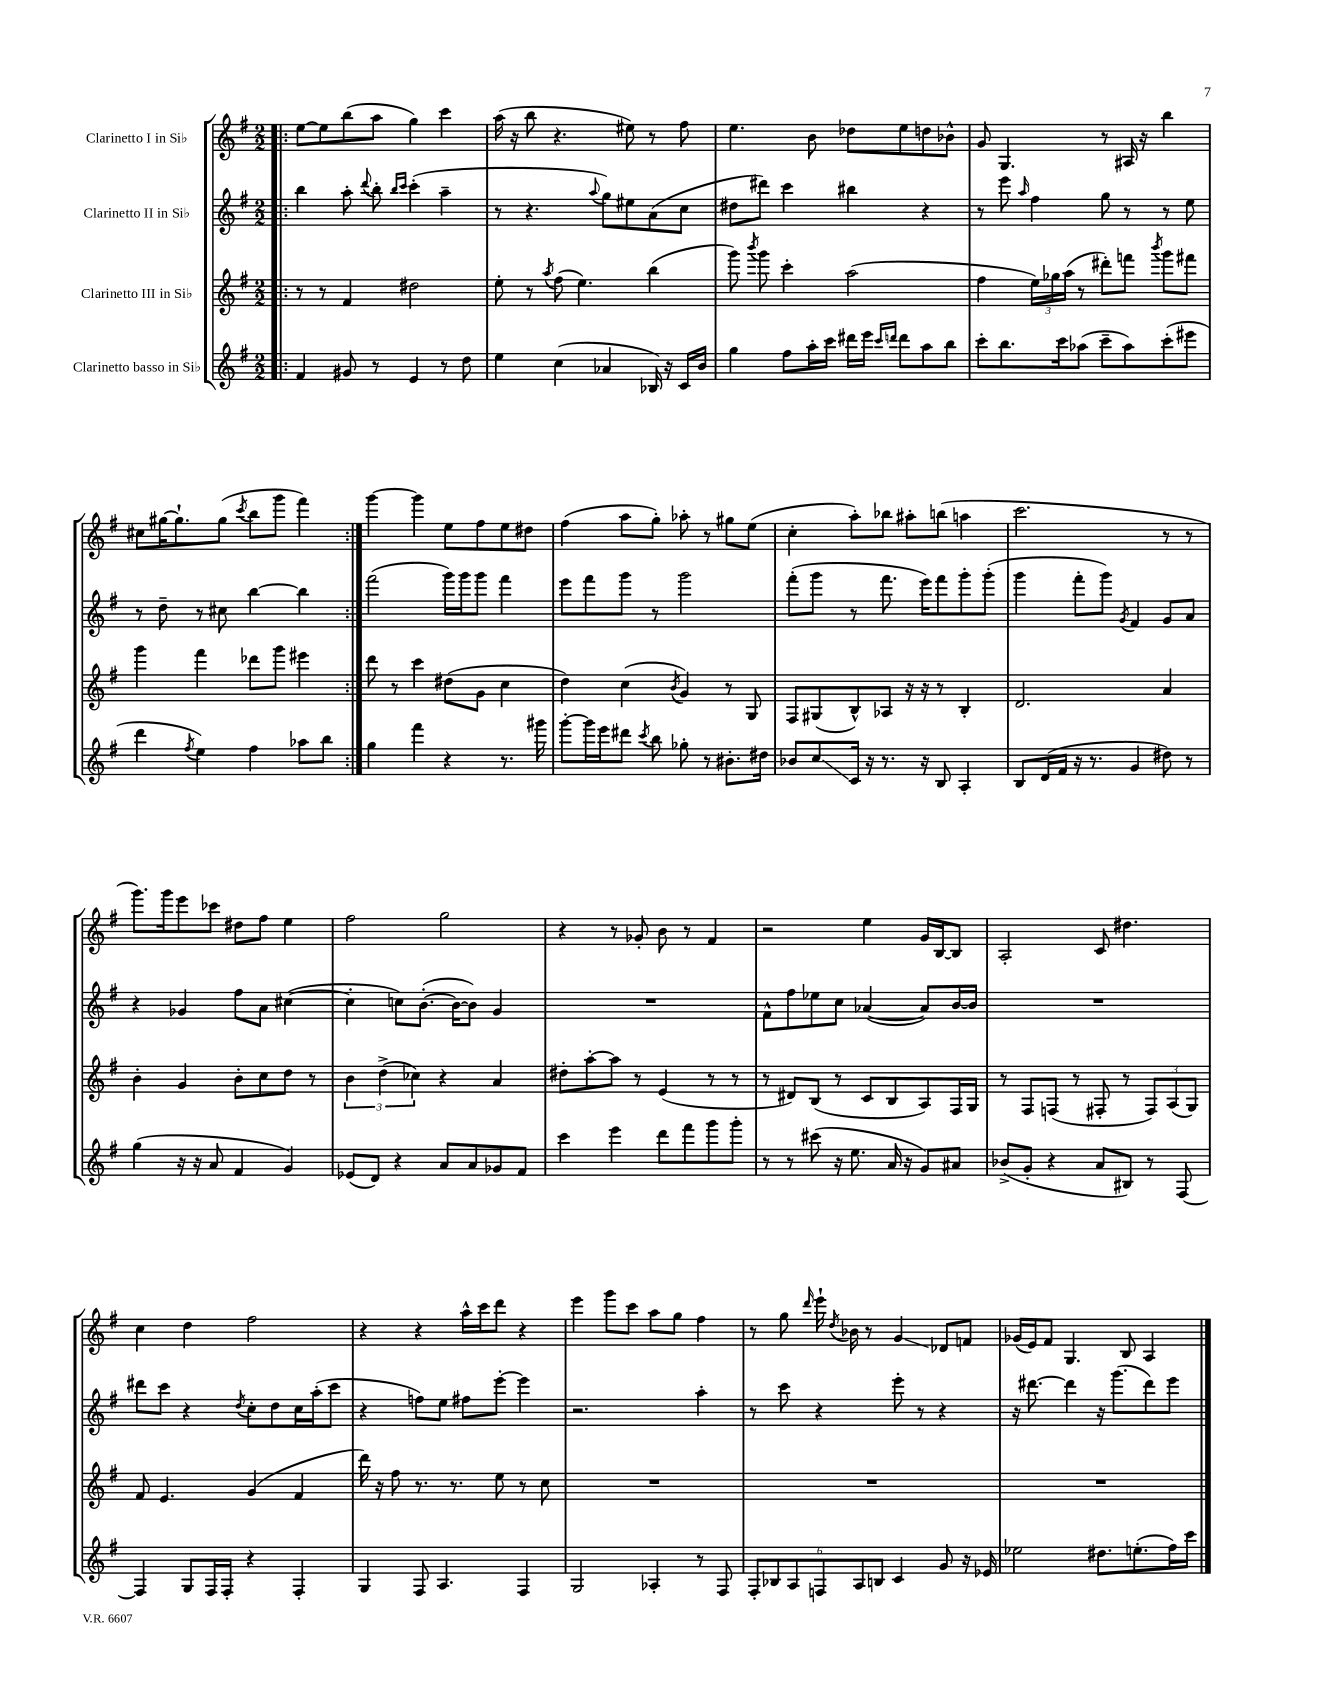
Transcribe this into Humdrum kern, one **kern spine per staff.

**kern	**kern	**kern	**kern
*staff4	*staff3	*staff2	*staff1
*clefG2	*clefG2	*clefG2	*clefG2
*k[f#]	*k[f#]	*k[f#]	*k[f#]
*M2/2	*M2/2	*M2/2	*M2/2
=!|:	=!|:	=!|:	=!|:
4f#	8r	4bb	[8ee
.	8r	.	8ee]
8g#	4f#	8aa'	(8bb
.	.	8qqddd	.
8r	.	8bb'	8aa
.	.	16qqbb	.
.	.	16qqccc	.
4e	2dd#	(4ccc'	4gg)
8r	.	4aa~	4ccc
8dd	.	.	.
=	=	=	=
4ee	8ee'	8r	(16aa
.	.	.	16r
.	8r	4.r	8bb
.	8qaa	.	.
(4cc	(8ff#	.	4.r
.	4.ee)	.	.
.	.	8qqaa	.
4a-	.	8gg)	.
.	.	8ee#	8ee#)
16B-)	(4bb	(8a	8r
16r	.	.	.
16c	.	8cc	8ff#
16b	.	.	.
=	=	=	=
4gg	8ggg)	8dd#	4.ee
.	8qbbb	.	.
.	8ggg	8ddd#)	.
8ff#	4ccc'	4ccc	.
16aa'	.	.	8b
16ccc	.	.	.
16ddd#	(2aa	4bb#	8dd-
16eee	.	.	.
16qqccc	.	.	.
16qqddd	.	.	.
8ddd	.	.	8ee
8aa	.	4r	8dd
8bb	.	.	8b-^^
=	=	=	=
8ccc'	4ff#	8r	8g
8.bb	.	8eee	4.G
.	.	16qqaa	.
.	24ee)	4ff#	.
.	24gg-	.	.
16ccc	.	.	.
.	(24aa	.	.
(8aa-	8r	.	.
8ccc~	8ddd#')	8gg	8r
8aa-)	8fff	8r	16A#
.	.	.	16r
.	8qbbb	.	.
(8ccc'	8ggg	8r	4bb
8eee#	8fff#	8ee	.
=	=	=	=
4ddd	4ggg	8r	8cc#
.	.	8dd~	[16gg#
.	.	.	8.gg#`]
8qff#	.	.	.
4ee)	4fff#	8r	.
.	.	8cc#	(8gg#
.	.	.	8qccc
4ff#	8ddd-	[4bb	8bb
.	8ggg	.	8ggg
8aa-	4eee#	4bb]	4fff#)
8bb	.	.	.
=:|!	=:|!	=:|!	=:|!
4gg	8ddd	(2fff#	[4ggg
.	8r	.	.
4fff#	4ccc	.	4ggg]
4r	(8dd#	16ggg)	8ee
.	.	16ggg	.
.	8g	8ggg	8ff#
8.r	4cc	4fff#	8ee
.	.	.	8dd#
16ggg#	.	.	.
=	=	=	=
[8ggg'	4dd)	8eee	(4ff#
16ggg]	.	8fff#	.
16eee	.	.	.
8ddd#	(4cc	8ggg	8aa
8qccc	.	.	.
8bb	.	8r	8gg')
.	8qb	.	.
8gg-'	4g)	2ggg	8aa-'
8r	.	.	8r
8.b#'	8r	.	8gg#
.	8G	.	(8ee
16dd#	.	.	.
=	=	=	=
8b-	8F#	(8fff#'	4cc'
8cc	(8G#	8ggg	.
16c	8B^^)	8r	8aa')
16r	.	.	.
8.r	8A-	8.fff#	8bb-
.	16r	.	8aa#'
16r	16r	16eee)	.
8B	8r	8fff#	(8bb
4A'	4B'	8ggg'	4aa
.	.	(8ggg'	.
=	=	=	=
8B	2.d	4ggg	2.ccc
(16d	.	.	.
16f#	.	.	.
16r	.	8fff#'	.
8.r	.	.	.
.	.	8ggg)	.
.	.	8qg	.
4g	.	4f#	.
8dd#)	4a	8g	8r
8r	.	8a	8r
=	=	=	=
(4gg	4b'	4r	8.ggg)
.	.	.	16ggg
16r	4g	4g-	8eee
16r	.	.	.
8a	.	.	8ccc-
4f#	8b'	8ff#	8dd#
.	8cc	8a	8ff#
4g)	8dd	([4cc#	4ee
.	8r	.	.
=	=	=	=
(8e-	6b	4cc#']	2ff#
8d)	.	.	.
.	(6dd^	.	.
4r	.	8cc)	.
.	6cc-)	.	.
.	.	([8.b'	.
8a	4r	.	2gg
.	.	16b_	.
8a	.	8b])	.
8g-	4a	4g	.
8f#	.	.	.
=	=	=	=
4ccc	8dd#'	1r	4r
.	[8aa'	.	.
4eee	8aa]	.	8r
.	8r	.	8g-'
8ddd	(4e	.	8b
8fff#	.	.	8r
8ggg	8r	.	4f#
8ggg'	8r	.	.
=	=	=	=
8r	8r	8f#^^	2r
8r	8d#)	8ff#	.
(8ccc#	(8B	8ee-	.
16r	8r	8cc	.
8.ee	.	.	.
.	8c	([4a-	4ee
16a	8B	.	.
16r	.	.	.
8g)	8A)	8a-])	16g
.	.	.	[16B
8a#	16F#	[16b	8B]
.	16G	16b]	.
=	=	=	=
(8b-^	8r	1r	2A'
8g'	8F#	.	.
4r	(8F	.	.
.	8r	.	.
8a	8F#'	.	8c
8B#)	8r	.	4.dd#
8r	12F#)	.	.
.	(12A	.	.
[8F#	.	.	.
.	12G)	.	.
=	=	=	=
4F#]	8f#	8ddd#	4cc
.	4.e	8ccc	.
8G	.	4r	4dd
16F#	.	.	.
16F#'	.	.	.
.	.	8qdd	.
4r	(4g	8cc'	2ff#
.	.	8dd	.
4F#'	4f#	16cc	.
.	.	(16aa'	.
.	.	8ccc	.
=	=	=	=
4G	16ddd)	4r	4r
.	16r	.	.
.	8ff#	.	.
8F#	8.r	8ff)	4r
4.A	.	8ee	.
.	8.r	.	.
.	.	8ff#	16aa^^
.	.	.	16ccc
.	8ee	[8eee'	8ddd
4F#	8r	4eee]	4r
.	8cc	.	.
=	=	=	=
2G	1r	2.r	4eee
.	.	.	8ggg
.	.	.	8ccc
4A-'	.	.	8aa
.	.	.	8gg
8r	.	4aa'	4ff#
8F#	.	.	.
=	=	=	=
12F#'	1r	8r	8r
12B-	.	.	.
.	.	8ccc	8gg
12A	.	.	.
.	.	.	16qqddd
12F	.	4r	16eee`
.	.	.	8qdd
.	.	.	16b-
12A	.	.	.
.	.	.	8r
12B	.	.	.
4c	.	8eee'	4g
.	.	8r	.
8g	.	4r	8d-
16r	.	.	8f
16e-	.	.	.
=	=	=	=
2ee-	1r	16r	(16g-
.	.	[8.ddd#	16e)
.	.	.	8f#
.	.	4ddd#]	4.G
8.dd#	.	16r	.
.	.	(8.ggg	.
.	.	.	8B
(8.ee'	.	.	.
.	.	8ddd#)	4A
16ff#)	.	8eee	.
16ccc	.	.	.
==	==	==	==
*-	*-	*-	*-
